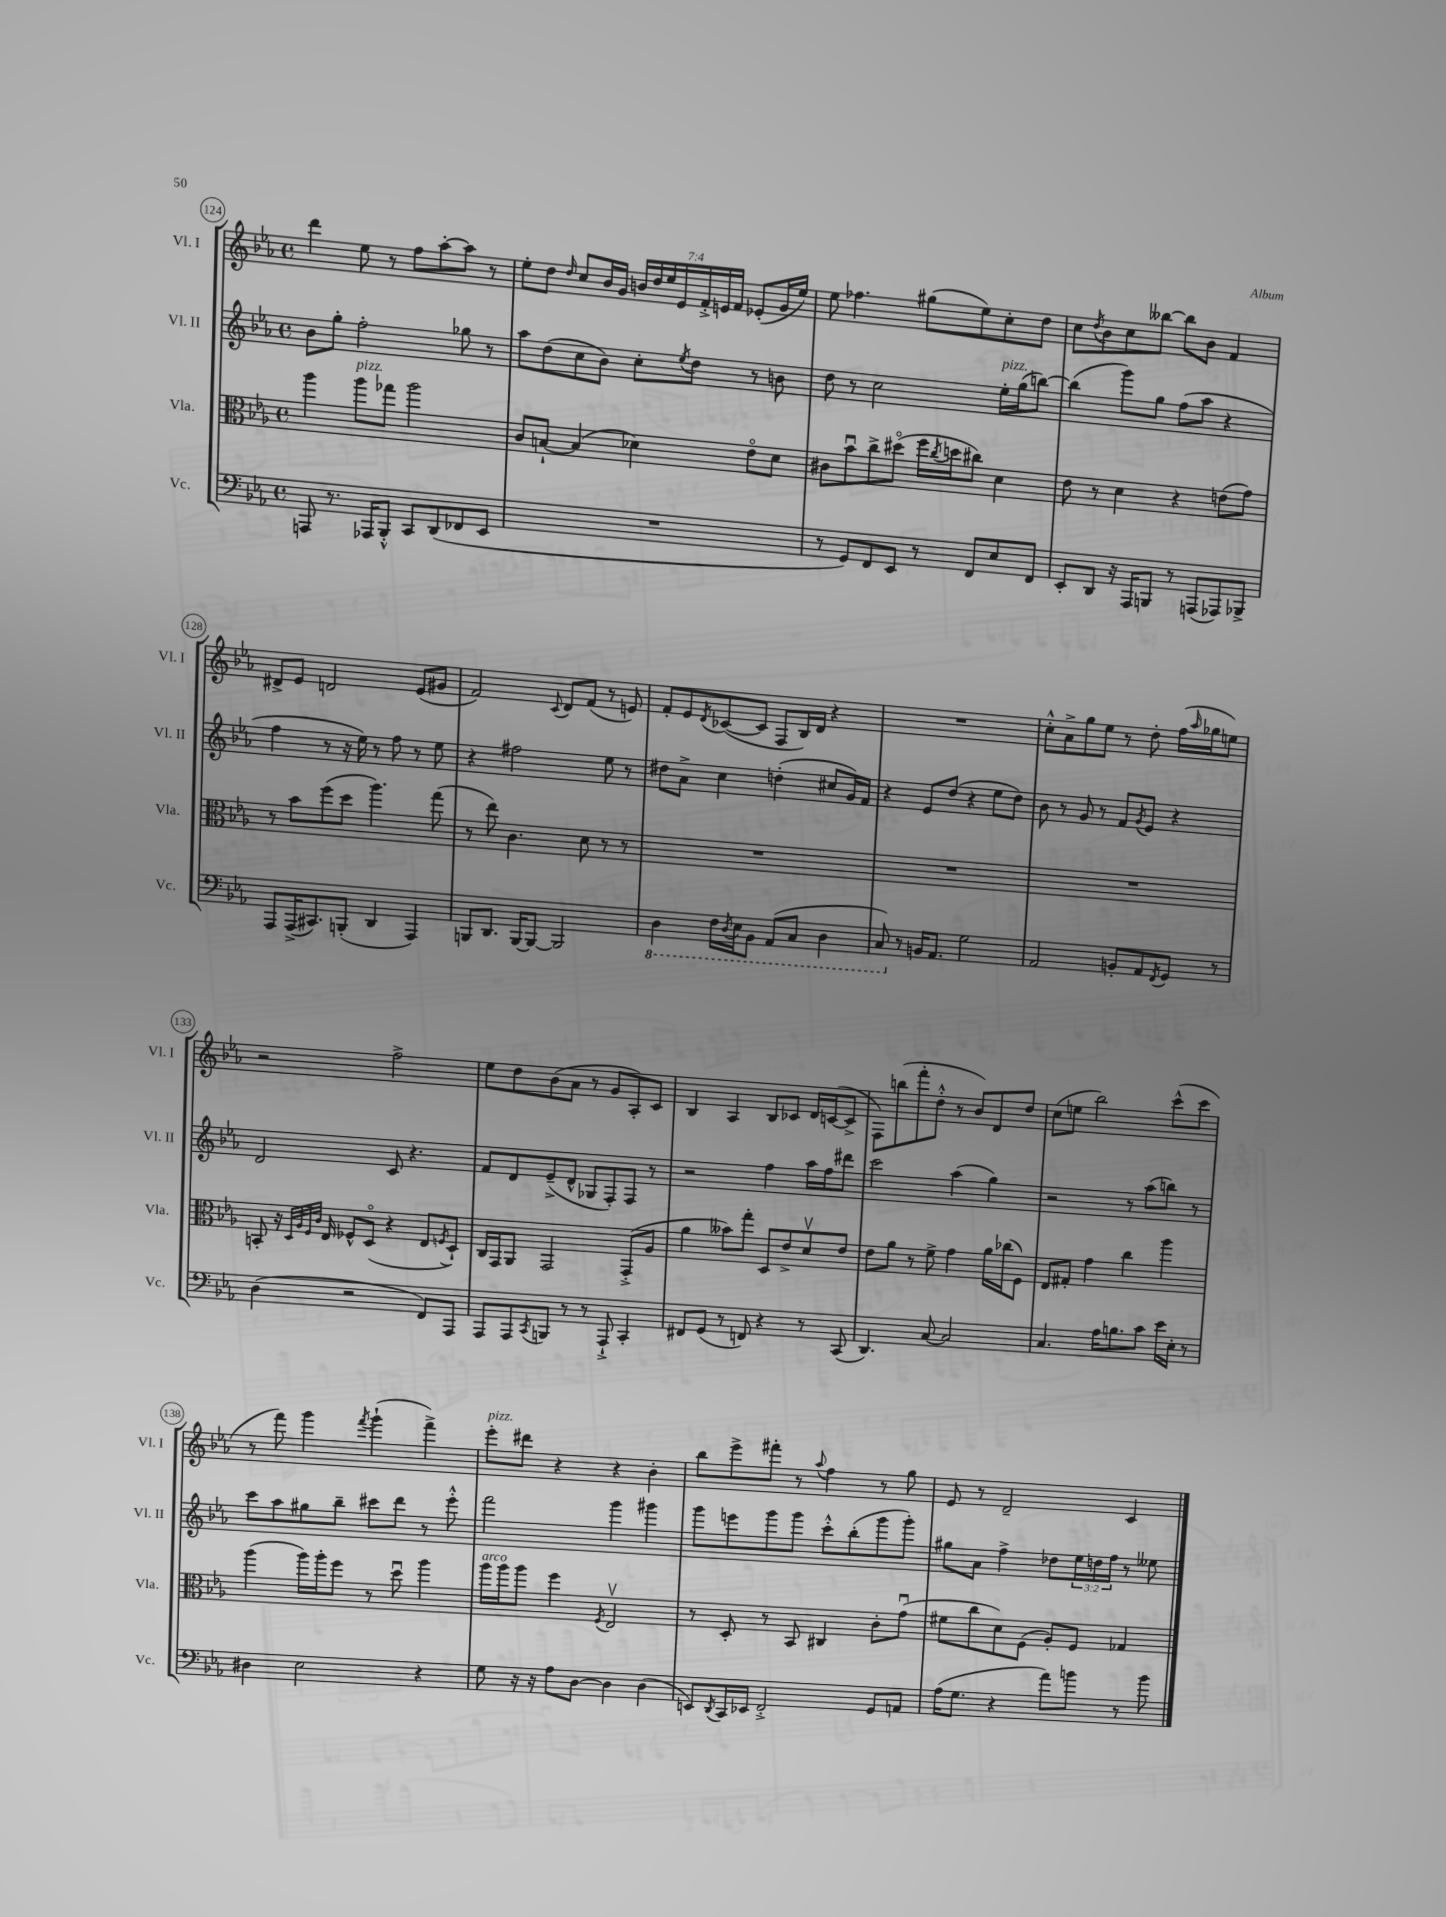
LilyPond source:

<<
\new StaffGroup <<
\new Staff = "s0" \with { instrumentName = "Vl. I" shortInstrumentName = "Vl. I" } {
    \clef treble \key ees \major \defaultTimeSignature \time 4/4 \override Staff.TupletNumber.text = #tuplet-number::calc-fraction-text
    d'''4 ees''8 r8 f''8 aes''8~-. aes''8 r8 |
    ees''8-. d''8 \grace { d''16 } c''8 bes'16 g'16 \tuplet 7/4 { b'16 d''16 ees''16 ees'16 f'16-.-> e'16 f'16 } ees'8-.( g'16 ees''16) |
    ees''8 fes''4. gis''8( ees''8) c''8-. d''8 |
    c''8 \acciaccatura { d''8 } bes'8 c''8 beses''8~ beses''8 bes'8 f'4 |
    dis'8-> ees'8 d'2 ees'8( gis'8 |
    f'2) \appoggiatura { c'8 } d'8 f'8( r8 e'8) |
    f'8-. ees'8 \acciaccatura { d'8 } ces'8~( ces'8 f8 bes16) d'16 r4 |
    R1 |
    c''8-.-^ aes'8-> g''8 ees''8 r8 d''8-. f''16( \grace { aes''16 } ges''16 e''8) |
    r2 f''2-> |
    ees''8 d''8 bes'8( aes'8 r8 g'8 aes8-.) c'8 |
    bes4 aes4 bes8 ces'8 d'16 c'16~( c'8-> |
    f8) b''8( f'''8-. d''8-.-^ r8 bes'8) d'8 d''8 |
    c''8( e''8 bes''2) c'''8-^( c'''8 |
    r8 f'''8) g'''4 \acciaccatura { f'''8 } g'''4-!( f'''4->) |
    ees'''8-.^\markup { \italic "pizz." } dis'''8 r4 r4 bes'4-. |
    bes''8 ees'''8-> fis'''8-. r8 \appoggiatura { aes''8 } f''4 r8 g''8 |
    ees'8 r8 d'2-- c'4 \bar "|." |
}
\new Staff = "s1" \with { instrumentName = "Vl. II" shortInstrumentName = "Vl. II" } {
    \clef treble \key ees \major \defaultTimeSignature \time 4/4 \override Staff.TupletNumber.text = #tuplet-number::calc-fraction-text
    bes'8 g''8-. f''2-. ges''8 r8 |
    aes''8 d''8( c''8 bes'8) c''8-. \acciaccatura { ees''8 } d''8 r8 b'8 |
    d''8 r8 c''2 ees''16-.^\markup { \italic "pizz." } g''16( b''8~) |
    b''4( g'''8) g''8 f''8( aes''8 r4 |
    f''4 r8 r16 ees''16) r8 f''8 r8 ees''8 |
    r4 fis''2 ees''8 r8 |
    dis''8 aes'8-> c''4 d''4-.( cis''8 g'16) f'16 |
    r4 ees'8 d''8( r4 ees''8 d''8) |
    bes'8 r8 g'8 r8 f'8 \acciaccatura { g'8 } ees'8 r4 |
    d'2 c'8 r4. |
    f'8 d'8 ees'8--->( d'8-^ ges8 f8-.) f8 r8 |
    r2 f''4 aes''16 f''16 dis'''8 |
    c'''2 aes''4( g''4) |
    r2 r8 aes''8( b''8) r8 |
    c'''8 aes''8 gis''8 bes''8-- cis'''8 d'''8 r8 ees'''8-.-^ |
    f'''2 g'''4 gis'''4 |
    g'''8 e'''8 g'''8 g'''8 c'''8-.-^ bes''8-.( g'''8 g'''8-.) |
    gis''8 aes'8 f''4-> des''8 \tuplet 3/2 { ees''16 d''16 f''16 } r8 eeses''8 \bar "|." |
}
\new Staff = "s2" \with { instrumentName = "Vla." shortInstrumentName = "Vla." } {
    \clef alto \key ees \major \defaultTimeSignature \time 4/4
    aes''4 aes''8^\markup { \italic "pizz." } ges''8 aes''2 |
    c'8 b8~-! b4( des'4) ees'8\flageolet des'8 |
    cis'8 bes'8\downbow c''8-> dis''8\flageolet( f''16 \acciaccatura { c''8 } d''16 cis''8) d'4 |
    ees'8 r8 d'4 r4 e'8( g'8) |
    r8 bes'8 f''8( d''8 aes''4.) g''8( |
    r8 ees''8) c'4. d'8 r8 r8 |
    R1 |
    R1 |
    R1 |
    b,8-. r16 \grace { d32 aes32 f32 c'32 } ees16 fes8-^ d8\flageolet( r4 ees8 \acciaccatura { f8 } d8-!) |
    c16 g,16 aes,8 g,2 g,8-.->( aes8 |
    aes'4 beses'8) g''8-. d8 ees'8-> d'8\upbow ees'8 |
    ees'8 aes'8 r8 f'8-> g'4 aes'16 ces''16( f8) |
    ees8 gis8-. g'4 c''4 aes''4 |
    aes''4( aes''16) aes''16-. f''8 r8 d''8\downbow aes''4 |
    aes''16^\markup { \italic "arco" } aes''16 aes''8 f''4 \acciaccatura { f8 } ees2\upbow |
    r8 d8-. r8 bes,8 cis4 c'8-. g'8\downbow( |
    fis'8 c''8 d'8) f8( aes8-.) f8 ges4 \bar "|." |
}
\new Staff = "s3" \with { instrumentName = "Vc." shortInstrumentName = "Vc." } {
    \clef bass \key ees \major \defaultTimeSignature \time 4/4
    a,,8 r8. aes,,16 bes,,8-.-^ c,8 d,8( fes,8 ees,8 |
    R1 |
    r8 g,8) f,8 ees,8 r8 f,8 ees8 f,8 |
    ees,8-. d,8 r16 aes,,16 b,,8 r8 a,,8( aes,,8) bes,,8-> |
    aes,,8 aes,,16->( cis,8.) b,,8-.( d,4 aes,,4) |
    b,,8 d,8. b,,16~ b,,8~ b,,2 |
    \ottava #-1 d,4 f,16 \acciaccatura { d,8 } ees,16 bes,,8 aes,,8( c,8 d,4 |
    c,8) \ottava #0 r8 b,16 aes,8. g2 |
    aes,2 b,8-. aes,8 \acciaccatura { f,8 } g,8 r8 |
    d4( r2 f,8) aes,,8 |
    aes,,8 aes,,8 \acciaccatura { c,8 } b,,8 r8 r8 aes,,8-!-> c,4-. |
    fis,8 g,8( r8 f,8) r4 r8 c,8( |
    d,4.) c8~ c2 |
    c4. aes16 b8. c'8 ees'16 ees16-. r8 |
    dis4 ees2 r4 |
    g8 r16 r16 aes8 d8~ d4 d4( |
    e,8) \acciaccatura { d,8 } c,16 ees,16 f,2-.-> g,8 a,8 |
    aes16( g8. r4 aes'8) b'8 r8 b'8 \bar "|." |
}
>>
>>
\layout { \context { \Score currentBarNumber = #124 \override BarNumber.stencil = #(make-stencil-circler 0.1 0.3 ly:text-interface::print) } }
